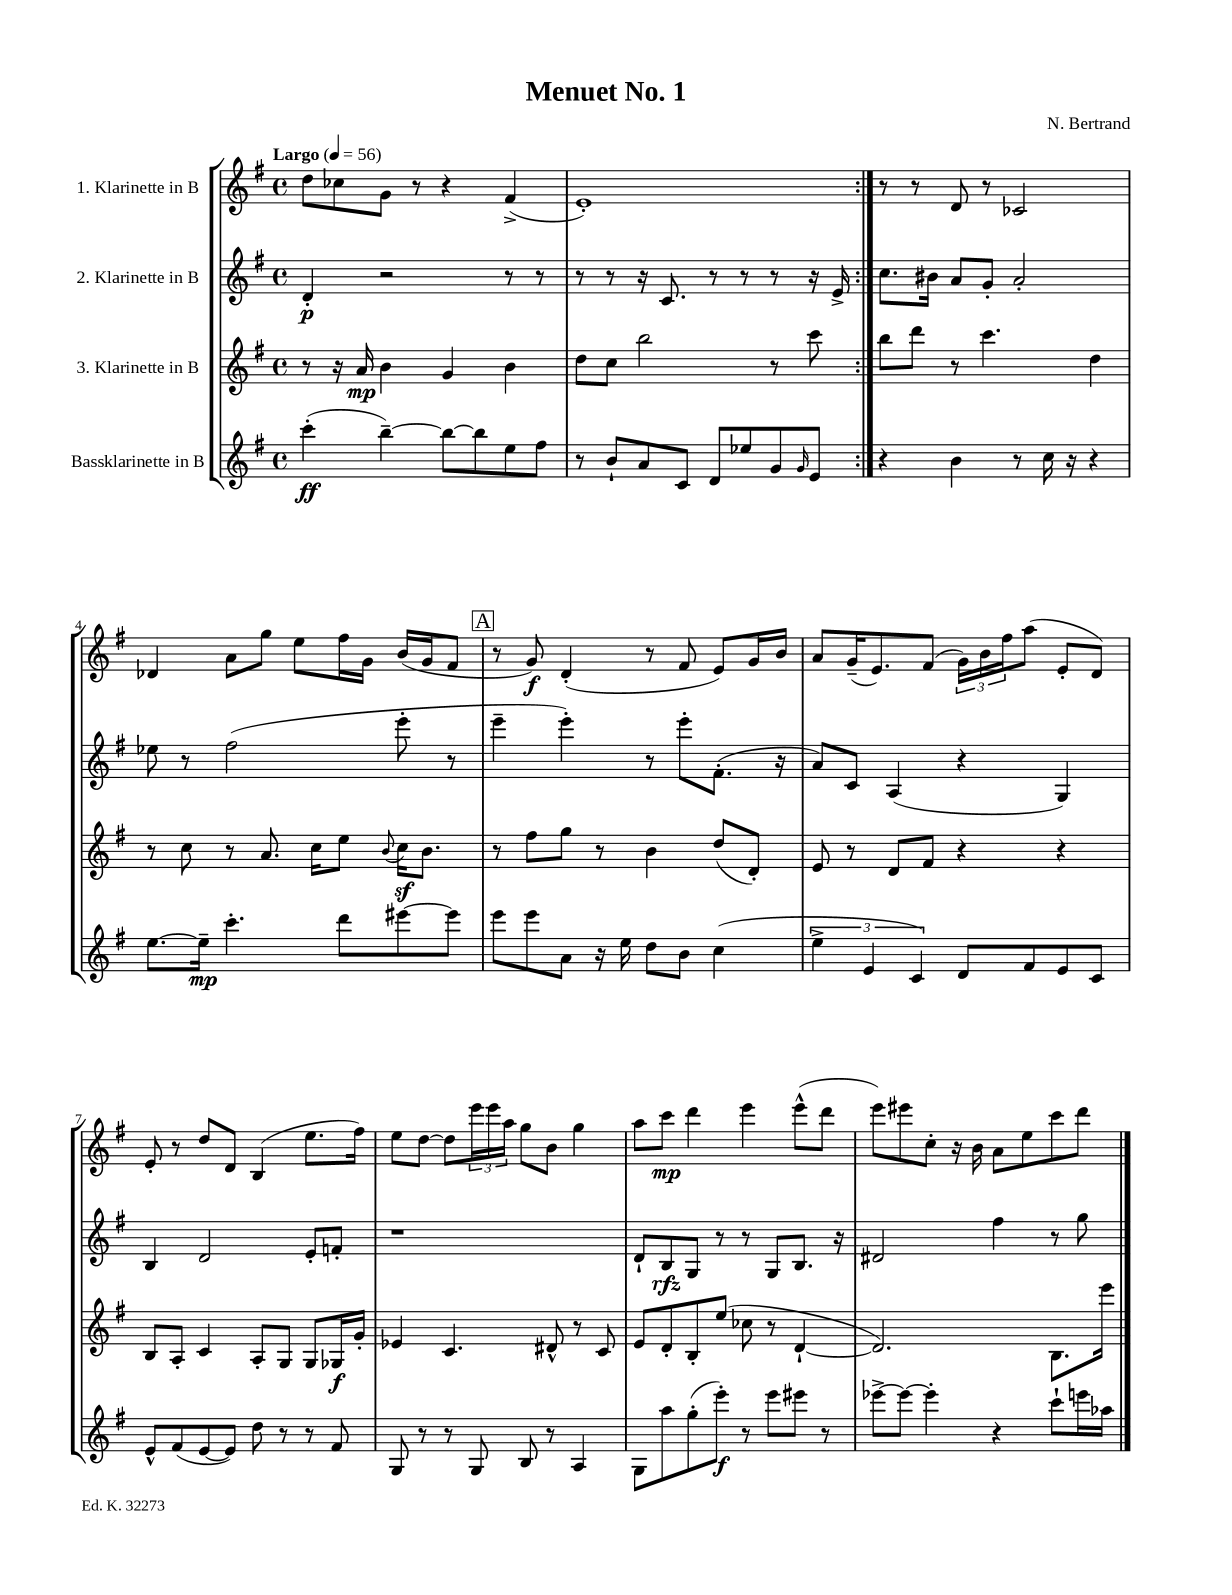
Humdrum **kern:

**kern	**dynam	**kern	**dynam	**kern	**dynam	**kern	**dynam
*part4	*part4	*part3	*part3	*part2	*part2	*part1	*part1
*staff4	*staff4	*staff3	*staff3	*staff2	*staff2	*staff1	*staff1
*I"Bassklarinette in B	*	*I"3. Klarinette in B	*	*I"2. Klarinette in B	*	*I"1. Klarinette in B	*
*clefG2	*	*clefG2	*	*clefG2	*	*clefG2	*
*k[f#]	*	*k[f#]	*	*k[f#]	*	*k[f#]	*
*M4/4	*	*M4/4	*	*M4/4	*	*M4/4	*
*met(c)	*	*met(c)	*	*met(c)	*	*met(c)	*
*MM56	*	*MM56	*	*MM56	*	*MM56	*
=1	=1	=1	=1	=1	=1	=1	=1
!	!	!	!	!	!	!LO:TX:a:B:t=Largo	!
(4ccc'\	ff	8r	.	4d'/	p	8dd\L	.
.	.	16r	.	.	.	8cc-X\	.
.	.	16a/	mp	.	.	.	.
[4bb~\)	.	4b\	.	2r	.	8g\J	.
.	.	.	.	.	.	8r	.
8bb\L_	.	4g/	.	.	.	4r	.
8bb\]	.	.	.	.	.	.	.
8ee\	.	4b\	.	8r	.	(4f#^/	.
8ff#\J	.	.	.	8r	.	.	.
=2	=2	=2	=2	=2	=2	=2	=2
8r	.	8dd\L	.	8r	.	1e')	.
8b`/L	.	8cc\J	.	8r	.	.	.
8a/	.	2bb\	.	16r	.	.	.
.	.	.	.	8.c/	.	.	.
8c/J	.	.	.	.	.	.	.
8d/L	.	.	.	8r	.	.	.
8ee-X/	.	.	.	8r	.	.	.
8g/	.	8r	.	8r	.	.	.
16qqg/	.	.	.	.	.	.	.
8e/J	.	8ccc\	.	16r	.	.	.
.	.	.	.	16e^/	.	.	.
=3:|!	=3:|!	=3:|!	=3:|!	=3:|!	=3:|!	=3:|!	=3:|!
4r	.	8bb\L	.	8.cc\L	.	8r	.
.	.	8ddd\J	.	.	.	8r	.
.	.	.	.	16b#X\Jk	.	.	.
4b\	.	8r	.	8a/L	.	8d/	.
.	.	4.ccc\	.	8g'/J	.	8r	.
8r	.	.	.	2a'/	.	2c-X/	.
16cc\	.	.	.	.	.	.	.
16r	.	.	.	.	.	.	.
4r	.	4dd\	.	.	.	.	.
!!LO:LB:g=z
=4	=4	=4	=4	=4	=4	=4	=4
[8.ee\L	.	8r	.	8ee-X\	.	4d-X/	.
.	.	8cc\	.	8r	.	.	.
16ee~\Jk]	mp	.	.	.	.	.	.
4.ccc'\	.	8r	.	(2ff#\	.	8a\L	.
.	.	8.a/	.	.	.	8gg\J	.
.	.	.	.	.	.	8ee\L	.
.	.	16cc\KL	.	.	.	.	.
8ddd\L	.	8ee\J	.	.	.	16ff#\L	.
.	.	.	.	.	.	16g\JJ	.
.	.	8qqb/	.	.	.	.	.
[8eee#X\	.	16ccz\KL	.	8eee'\	.	(16b/LL	.
.	.	8.b\J	.	.	.	16g/J	.
8eee#\J]	.	.	.	8r	.	8f#/J	.
!!LO:REH:place=s1:t=A
=5	=5	=5	=5	=5	=5	=5	=5
8eee\L	.	8r	.	4eee~\	.	8r	.
8eee\	.	8ff#\L	.	.	.	8g/)	f
8a\J	.	8gg\J	.	4eee'\)	.	(4d'/	.
16r	.	8r	.	.	.	.	.
16ee\	.	.	.	.	.	.	.
8dd\L	.	4b\	.	8r	.	8r	.
8b\J	.	.	.	8eee'\L	.	8f#/	.
(4cc\	.	(8dd/L	.	(8.f#'\J	.	8e/L)	.
.	.	8d'/J)	.	.	.	16g/L	.
.	.	.	.	16r	.	16b/JJ	.
=6	=6	=6	=6	=6	=6	=6	=6
6ee^\	.	8e/	.	8a/L)	.	8a/L	.
.	.	8r	.	8c/J	.	(16g~/K	.
6e/	.	.	.	.	.	.	.
.	.	.	.	.	.	8.e/)	.
.	.	8d/L	.	(4A/	.	.	.
6c/)	.	.	.	.	.	.	.
.	.	8f#/J	.	.	.	(8f#/J	.
8d/L	.	4r	.	4r	.	24g\LL)	.
.	.	.	.	.	.	24b\	.
.	.	.	.	.	.	24ff#\J	.
8f#/	.	.	.	.	.	(8aa\J	.
8e/	.	4r	.	4G/)	.	8e'/L	.
8c/J	.	.	.	.	.	8d/J)	.
!!LO:LB:g=z
=7	=7	=7	=7	=7	=7	=7	=7
8e^^/L	.	8B/L	.	4B/	.	8e'/	.
(8f#/	.	8A'/J	.	.	.	8r	.
[8e/	.	4c/	.	2d/	.	8dd/L	.
8e/J])	.	.	.	.	.	8d/J	.
8dd\	.	8A'/L	.	.	.	(4B/	.
8r	.	8G/J	.	.	.	.	.
8r	.	8G/L	.	8e'/L	.	8.ee\L	.
8f#/	.	16G-X/L	f	8fn'/J	.	.	.
.	.	16g'/JJ	.	.	.	16ff#\Jk)	.
=8	=8	=8	=8	=8	=8	=8	=8
8G/	.	4e-X/	.	1r	.	8ee\L	.
8r	.	.	.	.	.	[8dd\J	.
8r	.	4.c/	.	.	.	8dd\L]	.
8G/	.	.	.	.	.	24eee\L	.
.	.	.	.	.	.	24eee\	.
.	.	.	.	.	.	24aa\JJ	.
8B/	.	.	.	.	.	8gg\L	.
8r	.	8d#X^^/	.	.	.	8b\J	.
4A/	.	8r	.	.	.	4gg\	.
.	.	8c/	.	.	.	.	.
=9	=9	=9	=9	=9	=9	=9	=9
8G\L	.	8e/L	.	8d`/L	.	8aa\L	.
8aa\	.	8d'/	.	8B/	rfz	8ccc\J	mp
(8gg'\	.	8B'/	.	8G/J	.	4ddd\	.
8eee'\J)	f	(8ee/J	.	8r	.	.	.
8r	.	8cc-X\	.	8r	.	4eee\	.
8eee\L	.	8r	.	8G/L	.	.	.
8eee#X\J	.	[4d`/	.	8.B/J	.	(8eee^^\L	.
8r	.	.	.	.	.	8ddd\J	.
.	.	.	.	16r	.	.	.
=10	=10	=10	=10	=10	=10	=10	=10
[8eee-X^\L	.	2.d/])	.	2d#X/	.	8eee\L)	.
8eee-\J_	.	.	.	.	.	8eee#X\	.
4eee-'\]	.	.	.	.	.	8cc'\J	.
.	.	.	.	.	.	16r	.
.	.	.	.	.	.	16b\	.
4r	.	.	.	4ff#\	.	8a\L	.
.	.	.	.	.	.	8ee\	.
8ccc`\L	.	8.B\L	.	8r	.	8ccc\	.
16eeen\L	.	.	.	8gg\	.	8ddd\J	.
16aa-X\JJ	.	16eee\Jk	.	.	.	.	.
==	==	==	==	==	==	==	==
*-	*-	*-	*-	*-	*-	*-	*-
